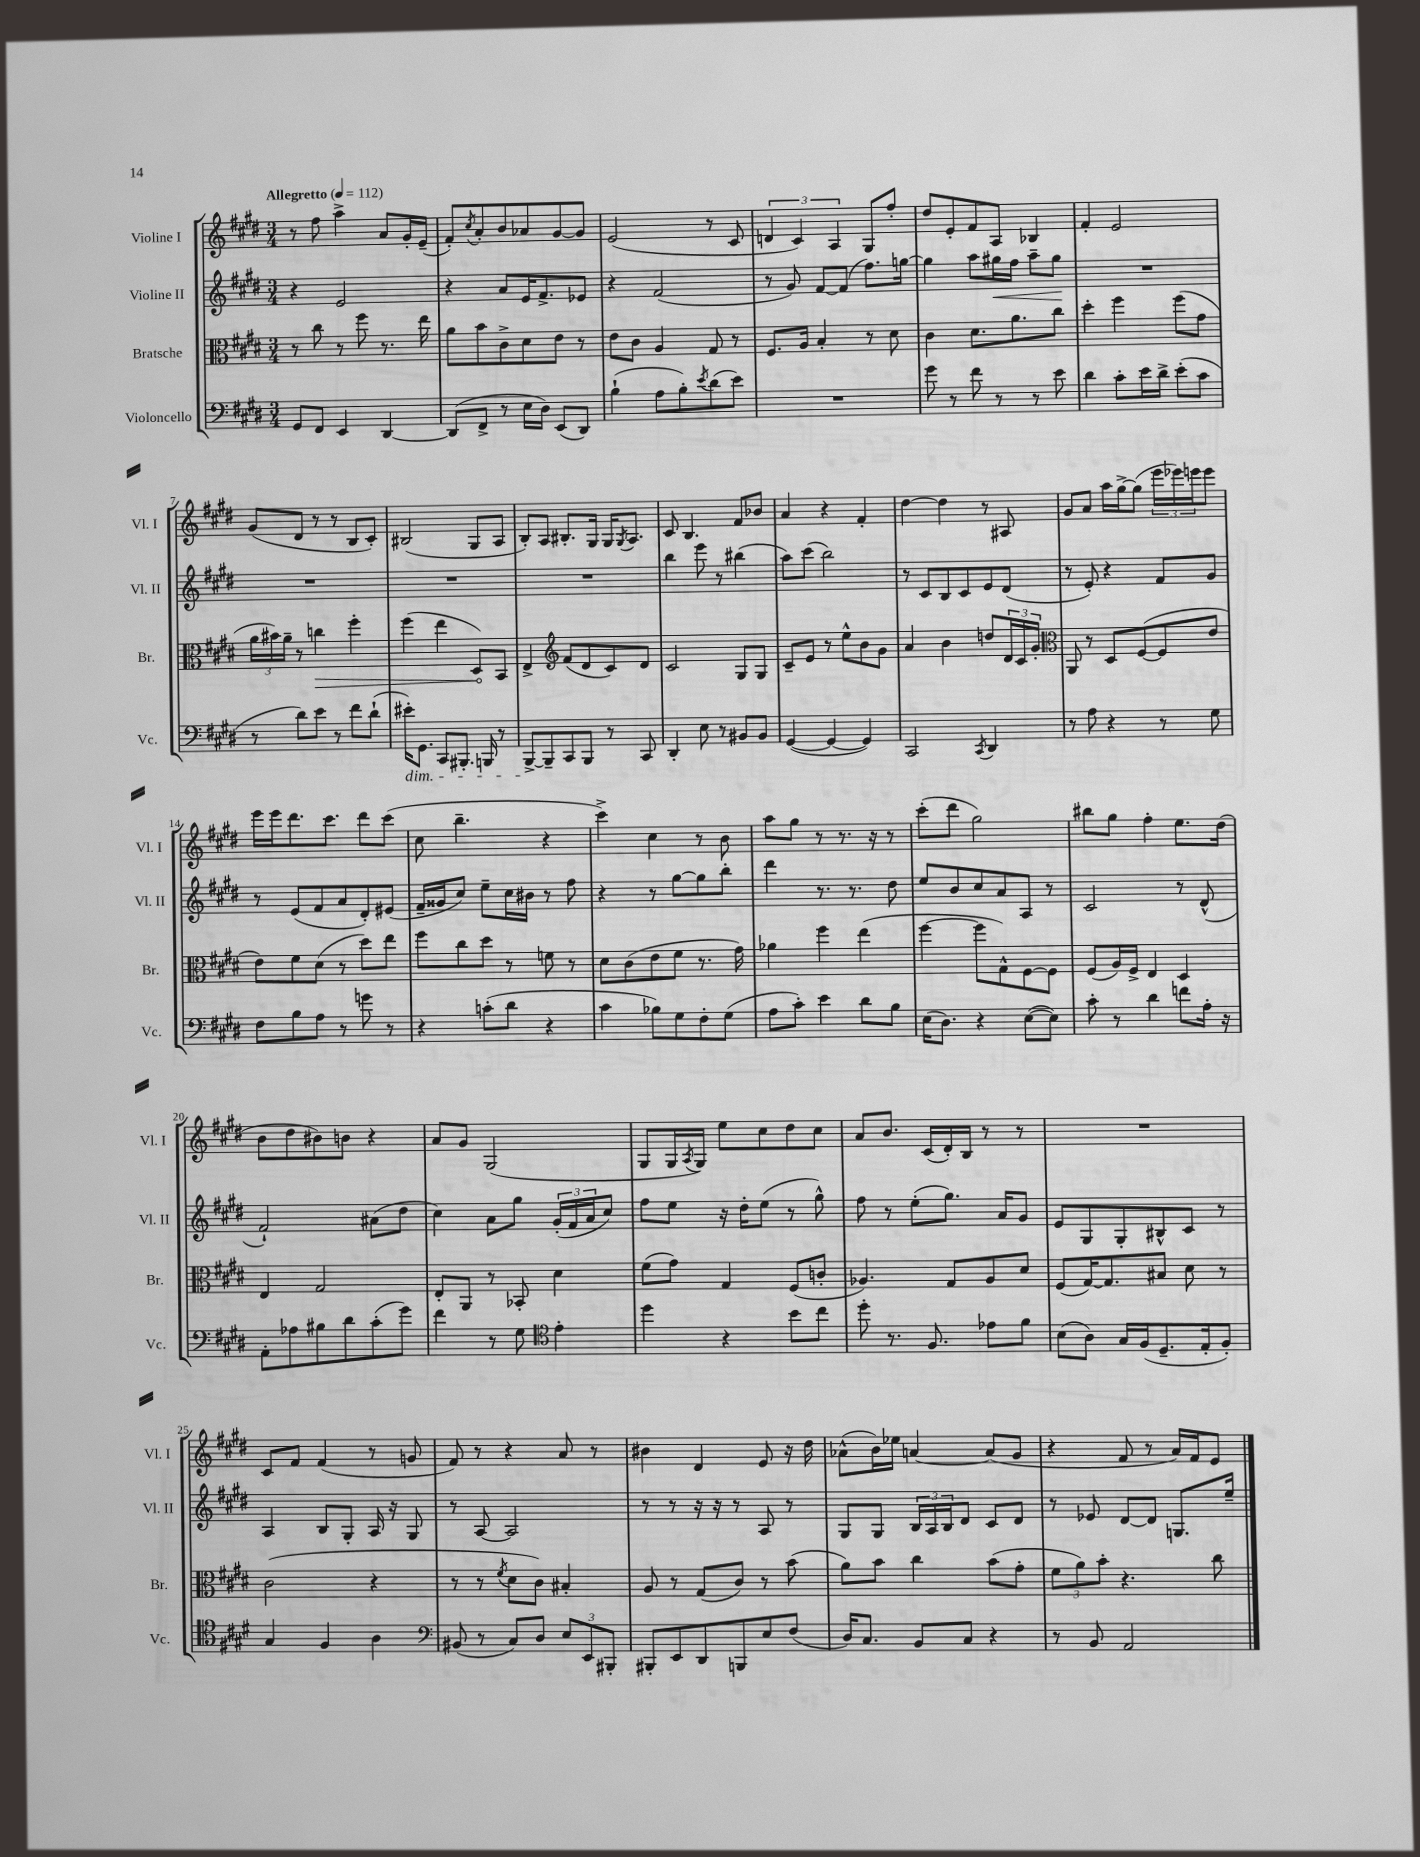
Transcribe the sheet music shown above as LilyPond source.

<<
\new StaffGroup <<
\new Staff = "s0" \with { instrumentName = "Violine I" shortInstrumentName = "Vl. I" } {
    \clef treble \key e \major \numericTimeSignature \time 3/4 \tempo "Allegretto" 4 = 112
    r8 fis''8 a''4-> a'8 gis'16-. e'16--( |
    fis'8-.) \acciaccatura { cis''8 } a'8-. b'8 aes'8 gis'8~ gis'8 |
    e'2( r8 cis'8 |
    \tuplet 3/2 { d'4 cis'4) a4 } gis8 fis''8-. |
    dis''8 e'8-. fis'8 a8 bes4 |
    fis'4-. e'2 |
    gis'8( dis'8 r8 r8 b8 cis'8-.) |
    bis2( gis8 a8 |
    b8-.) a8 bis8.-. gis16 gis16 \acciaccatura { gis8 } a8. |
    cis'8 b4. fis'8 bes'8 |
    a'4 r4 fis'4-. |
    dis''4~ dis''4 r8 ais8 |
    gis'8 a'8 a''16 gis''16~-> gis''8( \tuplet 3/2 { e'''16 ees'''16) e'''16 } e'''8 |
    e'''16 e'''16 dis'''8. cis'''8. dis'''8 cis'''8( |
    cis''8 b''4.-- r4 |
    cis'''4->) cis''4 r8 b'8 |
    a''8 gis''8 r8 r8. r16 r8 |
    cis'''8-.( dis'''8 gis''2) |
    bis''8 gis''8 fis''4-. e''8. dis''16( |
    b'8 dis''8 bis'8) b'8 r4 |
    a'8 gis'8 gis2( |
    gis8 gis16 \acciaccatura { a8 } gis16) e''8 cis''8 dis''8 cis''8 |
    a'8 b'8. cis'16( dis'16-.) b16 r8 r8 |
    R2. |
    cis'8 fis'8 fis'4( r8 g'8 |
    fis'8) r8 r4 a'8 r8 |
    bis'4 dis'4 e'8 r16 dis''16 |
    aes'8-^( b'16) ees''16 a'4~ a'8( gis'8 |
    r4 fis'8 r8 a'16) fis'16 e'8 \bar "|." |
}
\new Staff = "s1" \with { instrumentName = "Violine II" shortInstrumentName = "Vl. II" } {
    \clef treble \key e \major \numericTimeSignature \time 3/4
    r4 e'2 |
    r4 a'8 e'16 fis'8.-> ees'8 |
    r4 fis'2( |
    r8 gis'8) fis'8~ fis'8( fis''8.) g''16~ |
    g''4 a''8 gis''16\< fis''16 a''8-- gis''8\! |
    R2. |
    R2. |
    R2. |
    R2. |
    b''4 e'''8 r8 bis''4( |
    a''8) cis'''8( b''2) |
    r8 cis'8 b8 cis'8 e'8 dis'8( |
    r8 e'8-.) r4 fis'8 gis'8 |
    r8 e'8( fis'8 a'8 dis'8-.) eis'8( |
    fis'16-- gisis'16 cis''8) e''8-- cis''16 bis'16 r8 fis''8 |
    r4 r8 gis''8~ gis''8 b''8-. |
    dis'''4 r8. r8. dis''8 |
    e''8 b'8 cis''8 a'8 a8 r8 |
    cis'2 r8 dis'8-^( |
    fis'2-!) ais'8( dis''8 |
    cis''4) a'8 gis''8 \tuplet 3/2 { gis'16-.( fis'16 a'16 } cis''8) |
    fis''8 e''8 r16 dis''16-. e''8( r8 gis''8-^) |
    fis''8 r8 e''8-.( gis''8.) a'16 gis'8 |
    e'8 gis8 gis8-. bis8-^ cis'8 r8 |
    a4 b8 gis8-. a16 r16 gis8 |
    r8 a8~ a2 |
    r8 r8 r16 r16 r8 a8 r8 |
    gis8 gis8 \tuplet 3/2 { b16 a16 b16 } dis'8 cis'8 dis'8 |
    r8 ees'8 dis'8~ dis'8 g8. e''16-- \bar "|." |
}
\new Staff = "s2" \with { instrumentName = "Bratsche" shortInstrumentName = "Br." } {
    \clef alto \key e \major \numericTimeSignature \time 3/4
    r8 cis''8 r8 fis''8 r8. e''16 |
    a'8 b'8 cis'8-> dis'8 e'8 r8 |
    e'8 cis'8 a4 gis8 r8 |
    fis8. a16 b4-. r8 dis'8 |
    cis'4 dis'8. a'8. cis''8 |
    dis''4-. fis''4 fis''8( gis'8 |
    \tuplet 3/2 { a'16 bis'16) a'16-- } r8 \once \override Hairpin.circled-tip = ##t c''4\> fis''4-. |
    fis''4( e''4 dis8\!) b,8 |
    e4-> \clef treble fis'8( dis'8 cis'8) dis'8 |
    cis'2 gis8 gis8 |
    cis'8-- e'8 r8 e''8-^ b'8 gis'8 |
    a'4 b'4 d''8 \tuplet 3/2 { dis'16 cis'16 gis'16-. } |
    \clef alto a,8 r8 dis8 fis8~( fis8 e'8 |
    e'8) fis'8 dis'8( r8 dis''8) e''8 |
    fis''8 cis''8 dis''8 r8 f'8 r8 |
    dis'8 cis'8( e'8 fis'8 r8. gis'16) |
    aes'4 fis''4 e''4( |
    fis''4~ fis''8 gis8-^) fis8~ fis8 |
    fis8( a16) fis16-> e4 dis4 |
    e4 gis2 |
    e8-. a,8 r8 bes,8-. dis'4 |
    fis'8( gis'8) gis4 fis8( c'8-. |
    aes4.) gis8 aes8 dis'8 |
    fis8( gis16~) gis8. bis8 dis'8 r8 |
    cis'2( r4 |
    r8 r8 \acciaccatura { fis'8 } dis'8 cis'8) bis4-. |
    a8 r8 gis8( cis'8) r8 b'8( |
    a'8) b'8 cis''4 b'8( gis'8-. |
    \tuplet 3/2 { fis'8 a'8) b'8-. } r4. cis''8 \bar "|." |
}
\new Staff = "s3" \with { instrumentName = "Violoncello" shortInstrumentName = "Vc." } {
    \clef bass \key e \major \numericTimeSignature \time 3/4
    gis,8 fis,8 e,4 dis,4~ |
    dis,8( fis,8-> r8 e16 dis16) e,8( dis,8) |
    b4-!( a8 b8-.) \acciaccatura { e'8 } dis'8( e'8) |
    R2. |
    gis'8 r8 fis'8 r8 r8 e'8 |
    dis'4 cis'8-. e'16 dis'16-> e'8-.( cis'8 |
    r8 dis'8) e'8 r8 fis'8 dis'8-!( |
    eis'16-.\dim) gis,8. cis,8 bis,,8.-. b,,16 r8 |
    b,,8~->\! b,,8-- cis,8 b,,8 r8 cis,8 |
    dis,4-. e8 r8 bis,8 bis,8 |
    gis,4~( gis,4~ gis,4) |
    cis,2 \acciaccatura { cis,8 } dis,4 |
    r8 a8 r4 r8 gis8 |
    fis8 b8 a8 r8 g'8 r8 |
    r4 c'8-.( dis'8 r4 |
    cis'4 bes8) gis8 fis8-. gis8( |
    a8 cis'8-.) e'4 dis'8 b8 |
    e16( dis8.) r4 e8~( e8) |
    cis'8-. r8 dis'4 f'8 a16-. r16 |
    a,8-. aes8 bis8 dis'8 cis'8-.( gis'8) |
    fis'4 r8 gis8 \clef tenor e'4-. |
    dis''4 r4 b'8 cis''8 |
    dis''8-. r8. fis8. ees'8 fis'8 |
    b8( a8) gis16 fis16( dis8.-- e16-. fis8-.) |
    gis4 fis4 a4 |
    \clef bass bis,8( r8 cis8) dis8 \tuplet 3/2 { e8 e,8 bis,,8-. } |
    bis,,8-. e,8 dis,8 b,,8 e8 fis8( |
    dis16) cis8. b,8 cis8 r4 |
    r8 b,8 a,2 \bar "|." |
}
>>
>>
